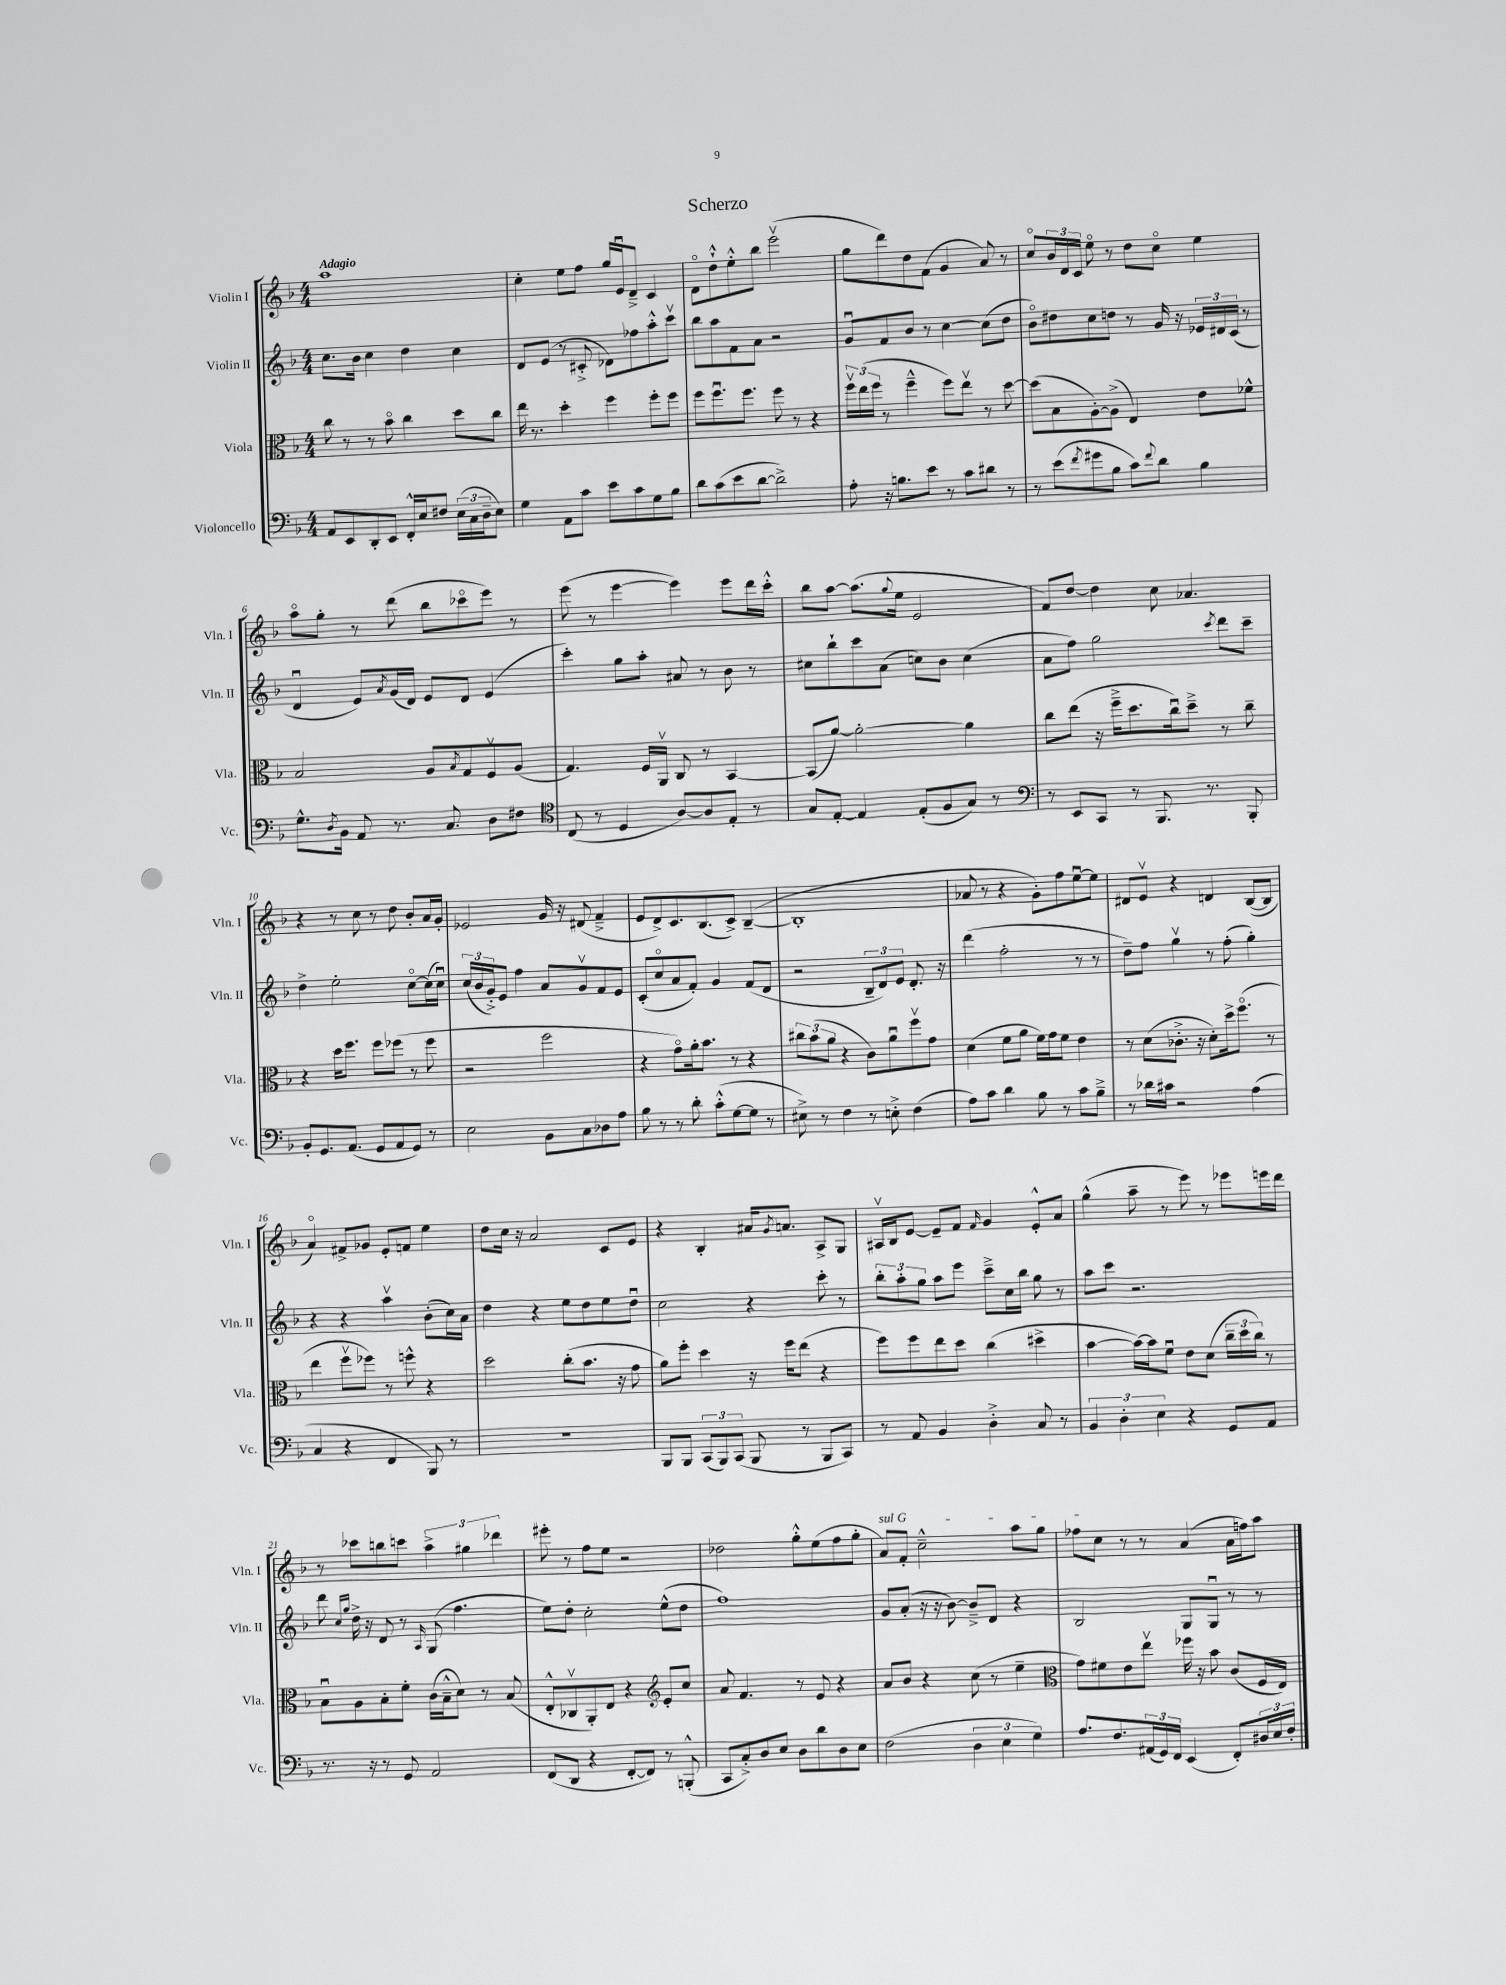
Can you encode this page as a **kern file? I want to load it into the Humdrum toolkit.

**kern	**kern	**kern	**kern
*staff4	*staff3	*staff2	*staff1
*clefF4	*clefC3	*clefG2	*clefG2
*k[b-]	*k[b-]	*k[b-]	*k[b-]
*M4/4	*M4/4	*M4/4	*M4/4
8AA	8cc	8.cc	1aa
8EE	8r	.	.
.	.	16b-	.
8DD'	8r	4cc	.
8EE	8b-o	.	.
16FF'^^	4cc	4dd	.
16E	.	.	.
8F#	.	.	.
(24E	8dd	4cc	.
24C	.	.	.
24D~	.	.	.
8E)	8cc	.	.
=	=	=	=
4G	16ee	8d	4cc'
.	8.r	.	.
.	.	(8e	.
8AA	4dd'	8r	8ee
8c	.	8c#'^	8ff
8e	4ff	8d-)	16gg
.	.	.	16eu
8c	.	8ff-	8d~^
8G	8ff'	8aa'^^	4c
8B-	8ff	8cccv	.
=	=	=	=
8d	8ff	8bb-	8do
(8c	8.ffu	8aa	8dd`^^
8e	.	8f	8ee'^^
.	8.ff	.	.
[8d	.	8a	8bb-
2d^])	8ff	2r	(2eeev
.	8r	.	.
.	4r	.	.
=	=	=	=
8A'	24ffv	8gu	8gg
.	(24ee	.	.
.	24ff	.	.
16r	8r	8f	8ddd)
8.B	.	.	.
.	4ff~^^	8b-	8dd
8e	.	8r	(8f
8r	8ff)	[4cc	4g
8c	8eev	.	.
8d#	8r	(8cc]	8a)
8r	[8dd	8dd	8r
=	=	=	=
8r	(8dd]	8b-o)	8cco
(8e	8B-	8dd#	24b-
.	.	.	24d
.	.	.	24c
8qf	.	.	.
8g#	[8A')	8cc	8eeo
8B-	(8A^]	8dd	8r
8c)	4E)	8r	8dd
8qqf	.	.	.
8d	.	16g	8cco
.	.	16r	.
4B-	8e	24e-	4ee
.	.	24d#	.
.	.	(24c	.
.	8f-^^	8r	.
=	=	=	=
8.G^^	2B-	4du	8aao
.	.	.	8gg'
8qD	.	.	.
16BB-	.	.	.
8AA	.	8e)	8r
.	.	8qa	.
8.r	.	(16g	(8ddd
.	.	16d)	.
.	8A	8e	8bb-
8.C	.	.	.
.	8qB-	.	.
.	8G	8d	8ccc-o
8D	8Fv	(4e	8eee)
8F#	(8A	.	8r
=	=	=	=
*clefC4	*	*	*
(8C	4.G)	4ccc')	(8eee
8r	.	.	8r
4D	.	8gg	[4eee
.	16F	8aa'	.
.	16AAv	.	.
[8A)	8C	8a#	4eee])
8A]	8r	8r	.
8E'	[4BB-	8b-	8eee
8r	.	8r	16ddd
.	.	.	16ccc'^^
=	=	=	=
8G	(8BB-]	8cc#	8bb-
[8E'	[8a)	8bb-`	[8aa
4E]	2a'_	8ccc	(8.aa]
.	.	(8a	.
.	.	.	8qqgg
.	.	.	16ee
(8E'	.	8cc)	2e
8F	.	8b-	.
8G)	4a]	(4cc	.
8r	.	.	.
=	=	=	=
*clefF4	*	*	*
8r	8cc	8a	8f)
8EE	(8ee	8ff)	[8dd
8CC	16r	2gg	4dd]
.	16ff~^	.	.
8r	8.dd	.	.
8.BBB-	.	.	8cc
.	16ccu)	.	.
.	8dd~^	.	4.a-
8.r	.	.	.
.	.	8qccc	.
.	8r	8ddd	.
8BBB-'	8cc~	8ccc~	.
=	=	=	=
8BB-'	4r	4dd^	4r
8.GG	.	.	.
.	16dd	2ee'	8r
(8.AA	8.ff	.	.
.	.	.	8cc
8GG	8ff	.	8r
8AA	(8ff-	.	8dd
8GG)	8r	[8cco	8b-'
8r	8ff-	(16cc]	16a
.	.	16ccu)	16g'
=	=	=	=
2E	2r	(24cc	2e-
.	.	24b-	.
.	.	24g'^)	.
.	.	8e	.
.	.	4ff	.
8BB-	2ff	8a	16g
.	.	.	16r
8C	.	8gv	(8d#
8D-	.	8f	4f~^
8A	.	8e	.
=	=	=	=
8B-	4r	(8c'	8e
8r	.	8cco	8d^)
8r	8go)	8a	8.c
8d'	16a'	8f')	.
.	8.b-	.	(8.B-
(8c'^^	.	4g	.
[8G	8r	.	8c^)
8G]	4r	(8f	([4B-~
8r	.	8d	.
=	=	=	=
8E#^)	12cc#	2r	1B-']
.	(12b-	.	.
8r	.	.	.
.	12a	.	.
4F	4r	.	.
8r	8c)	12B-~	.
.	.	12d)	.
8E'^	8au	.	.
.	.	12e	.
(4F	8ffv	8.d'	.
.	8g	.	.
.	.	16r	.
=	=	=	=
8A)	(4d	(4ddd	8a-
8c	.	.	8r
4d	8f	2ff'	4r
.	8a	.	.
8B-	16f)	.	8g')
.	16g	.	.
8r	8f	.	8ff
8c	4e	8r	[8eeu
8B-~^	.	8r	8ee]
=	=	=	=
8r	8r	8dd~)	8d#
16d-	(8d	8ff	8ev
16c#	.	.	.
2r	8.c-'^	4ggv	4r
.	16r	.	.
.	8d')	8r	4d
.	16dd^	(8ff'	.
.	(8.ffo	.	.
(4A	.	4gg')	([8B-
.	8r	.	8B-]
=	=	=	=
4C	4ee	4r	4ao)
4r	8ffv	4r	8f#^
.	8ff-)	.	8g-
4FF	8r	4aav	8e'
.	8ff^^	.	8f
8BBB-)	4r	(8b-'	4ee
8r	.	16cc)	.
.	.	16a	.
=	=	=	=
1r	2dd	4dd	8dd
.	.	.	16cc
.	.	.	16r
.	.	4r	2a
.	(8cc'	8ee	.
.	8.b-	8dd	.
.	.	8ee	8c
.	16r	.	.
.	8g	8ddu	8e
=	=	=	=
8BBB-	8a)	2cc	4r
8BBB-	8ff'	.	.
(12CC	4dd	.	4B-'
12BBB-)	.	.	.
(12CC	.	.	.
8BBB-	16r	4r	16a#
.	.	.	8qg
.	16ff	.	8.a
8r	(8ee	.	.
8BBB-	4r	8ccc'	8A^
8CC)	.	8r	8G
=	=	=	=
8r	8ff)	12bb-'	16A#v
.	.	.	16B-
.	.	12aa'	.
8AA	8ff	.	[8e
.	.	12gg	.
4BB-	8ee	8aa	8e~]
.	8dd	8eee	8f
.	.	.	16qqf
4D'^	(4cc	8ccc~^	4g
.	.	16cc	.
.	.	16bb-	.
8C	4dd#^	8gg	8e'^^
8r	.	8r	8a
=	=	=	=
6BB-	[4b-	8aa	(4gg^^
.	.	8ccc	.
6D'	.	.	.
.	16b-_)	2.r	8aa~
.	16b-]	.	.
6E	.	.	.
.	8fu	.	8r
4r	8e	.	8eee)
.	(8d	.	8r
8GG	24cc~	.	8eee-
.	24dd	.	.
.	24cc)	.	.
8AA	8r	.	16eee
.	.	.	16ddd
=	=	=	=
8.r	8B-u	8ddd	8r
.	.	16qqcc	.
.	.	16qqgg	.
.	8A	16dd^	8ccc-
16r	.	16r	.
8r	8B-'	8d	8bb
8GG	8f'	8r	8ccc
.	.	16qqA	.
2AA	(16c	(8G	6aa^
.	16B-~^^	.	.
.	8d)	4.ff	.
.	.	.	6gg#
.	8r	.	.
.	.	.	6ddd-
.	(8B-	.	.
=	=	=	=
(8FF	8E'^^	8ee)	8eee#'
8DD	8C-v	8dd'	8r
4r	8AA')	2cc'	8ff
.	8E	.	8ee
[8FF'	4r	.	2r
8FF])	.	.	.
*	*clefG2	*	*
8r	8e'	(8ee^^	.
(8BBB'^^	8cc	8dd	.
=	=	=	=
8CC	8a	1ff)	2dd-
8C'^)	4.f	.	.
8D	.	.	.
8E	.	.	.
8D	8r	.	8gg'^^
8d	8e	.	(8ee
8D	4r	.	8ff
8E	.	.	8gg'
=	=	=	=
(2F	8a	8g	8a)
.	8b-	(8a'	8f'
.	4r	16r	2cc~^^
.	.	16r	.
.	.	[8b-)	.
6D	(8cc	8b-~^]	.
.	8r	8d	.
6E	.	.	.
.	4ee~	4r	8aa
6G)	.	.	.
.	.	.	8gg
=	=	=	=
*	*clefC3	*	*
8.A	8g)	2B-	8ff-
.	8f#	.	8cc
8.F	.	.	.
.	8e	.	8r
(24AA#	8eev	.	8r
24GG)	.	.	.
24FF	.	.	.
(4EE	16ff-	8G	(4a
.	16r	.	.
.	8b-	8Gu	.
8FF')	(8c	8r	16a
.	.	.	16ff)
24D#	16F	8r	8aa
24E	.	.	.
.	16E)	.	.
24F'	.	.	.
==	==	==	==
*-	*-	*-	*-
